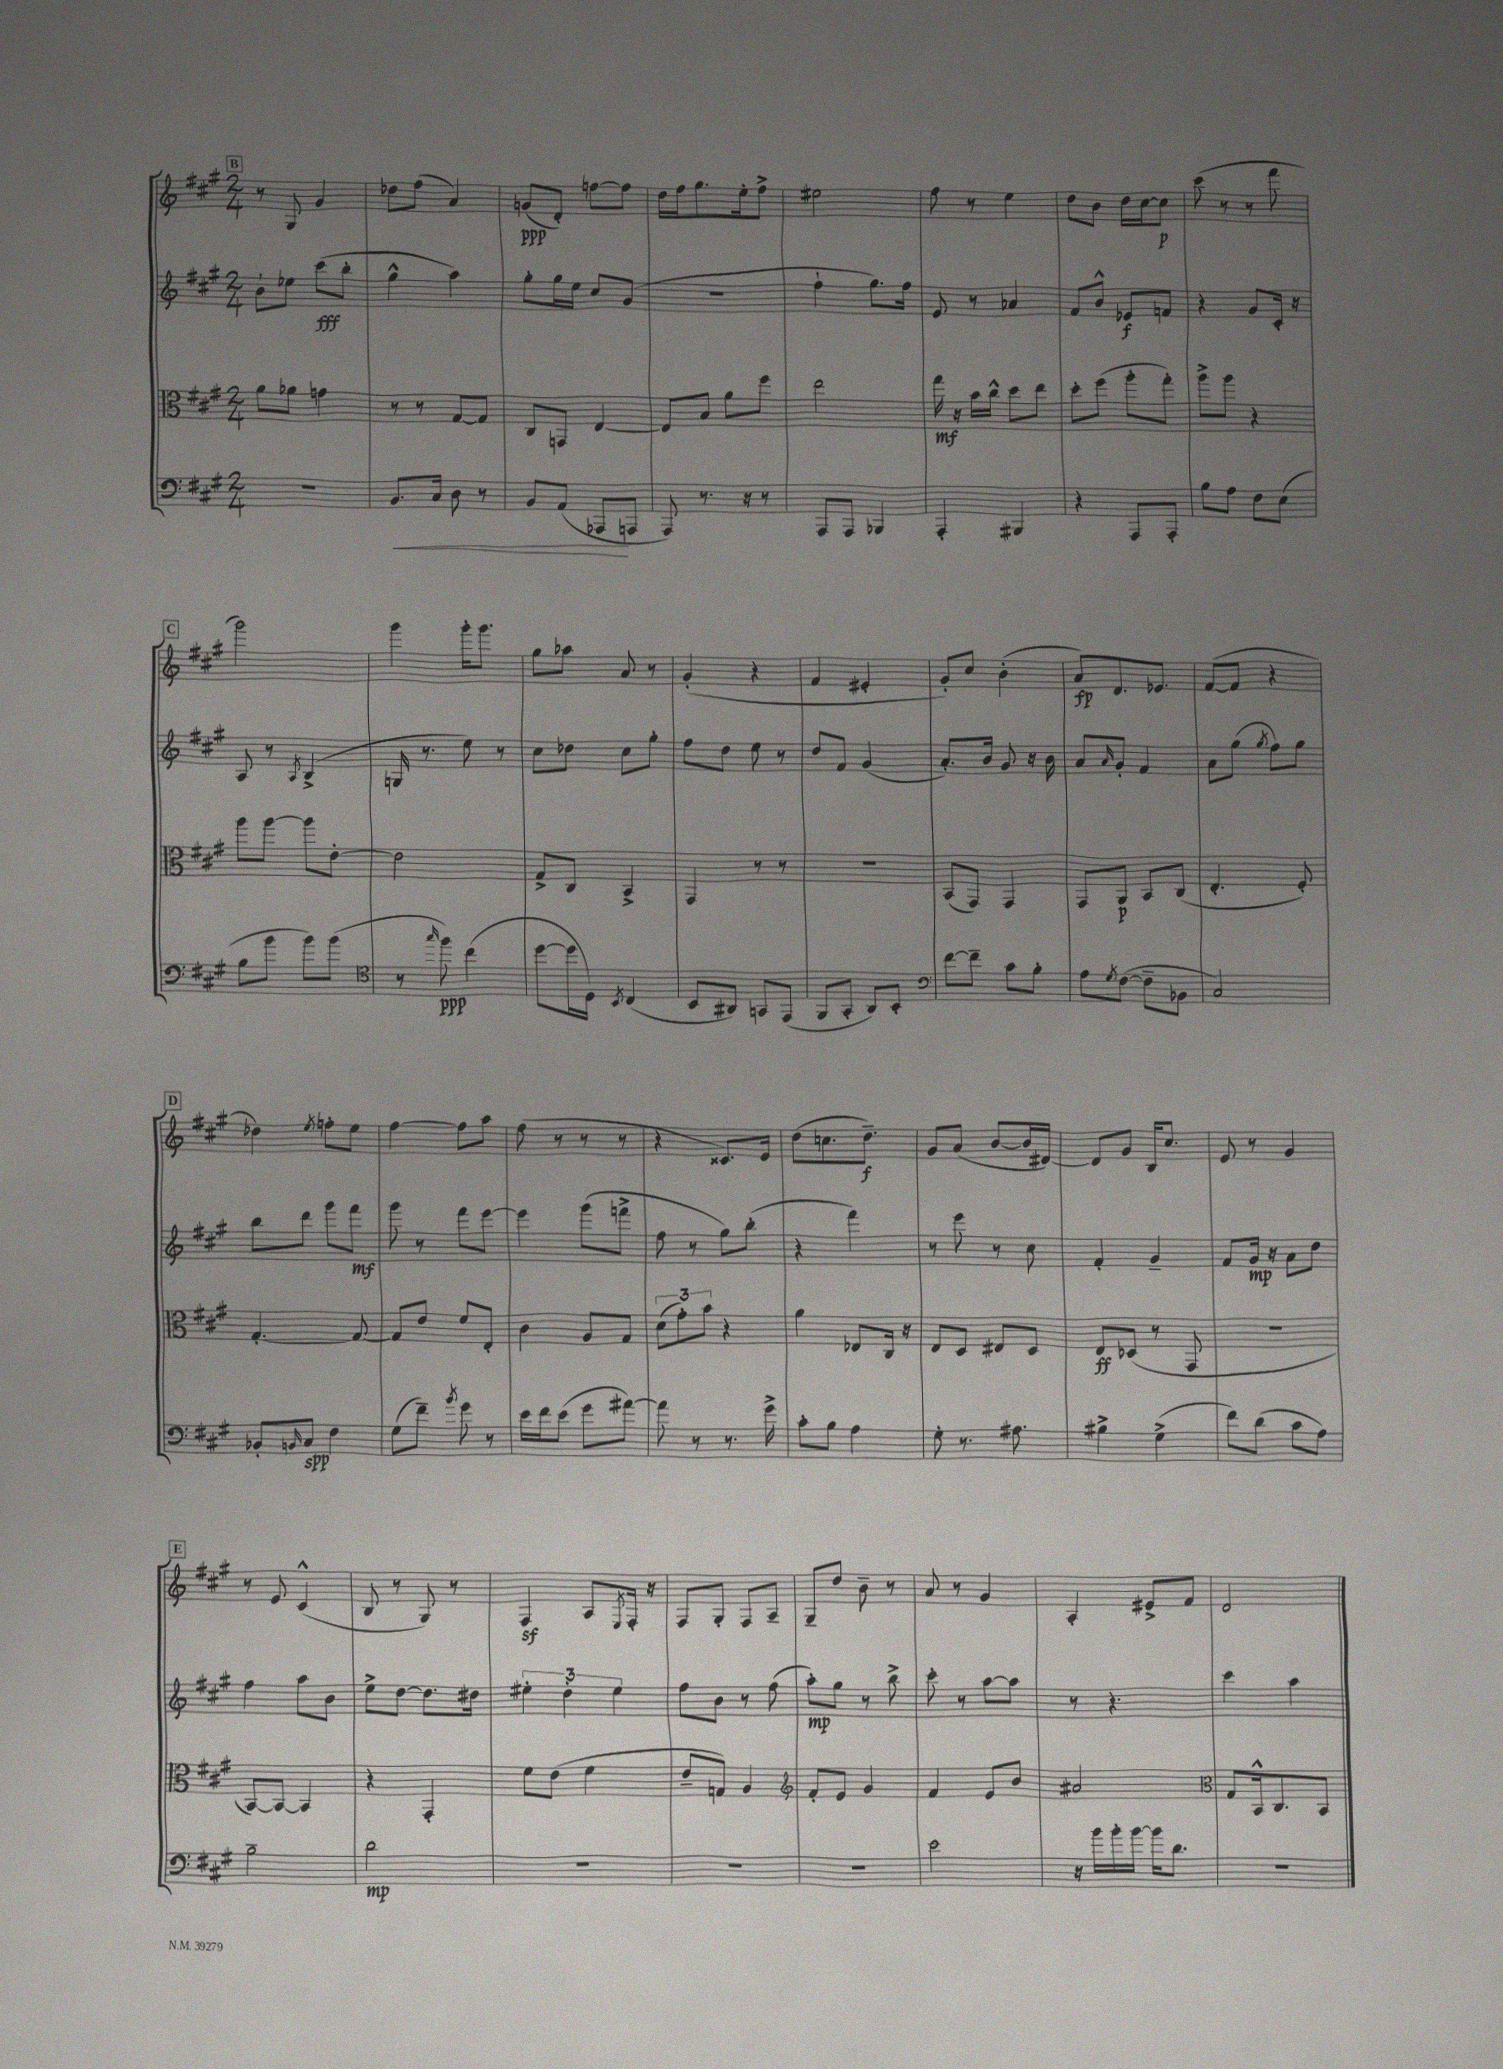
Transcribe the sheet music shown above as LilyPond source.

<<
\new StaffGroup <<
\new Staff = "s0" {
    \clef treble \key a \major \numericTimeSignature \time 2/4
    \mark \markup { \box "B" } r8 gis8 gis'4 |
    des''8 fis''8( a'4) |
    g'8\ppp( d'8-.) f''8~ f''8 |
    d''16 fis''16 gis''8. e''16-. fis''8-> |
    eis''2 |
    fis''8 r8 e''4 |
    d''8 b'8 d''16 cis''16~ cis''8\p |
    cis'''8( r8 r8 fis'''8 |
    \mark \markup { \box "C" } gis'''2) |
    gis'''4 gis'''16-. gis'''8. |
    gis''8 aes''8 a'8 r8 |
    gis'4-.( r4 |
    fis'4 eis'4-. |
    gis'8-.) cis''8 b'4-.( |
    a'8\fp) d'8. ees'8. |
    fis'8~( fis'8 r4 |
    \mark \markup { \box "D" } des''4) \acciaccatura { e''8 } f''8-. e''8 |
    fis''4~ fis''8 a''8 |
    fis''8( r8 r8 r8 |
    r4 cisis'8.) e'16 |
    d''8( c''8. d''8.--\f) |
    gis'8 a'8( b'8~ b'16 dis'16~) |
    dis'8 gis'8 b16 cis''8. |
    e'8 r8 gis'4 |
    \mark \markup { \box "E" } r8 e'8 cis'4-^( |
    b8 r8 gis8) r8 |
    fis4\sf a8 \acciaccatura { e8 } fis16-. r16 |
    fis8 gis8-. fis8 a8-- |
    gis8-- d''8 b'8-- r8 |
    a'8 r8 gis'4 |
    a4-. eis'8-> fis'8 |
    d'2 \bar "|." |
}
\new Staff = "s1" {
    \clef treble \key a \major \numericTimeSignature \time 2/4
    \mark \markup { \box "B" } b'8-! ees''8 cis'''8\fff( b''8-. |
    gis''4-^ a''4) |
    gis''8-. gis''16 e''16 cis''8 gis'8( |
    r2 |
    fis''4-! gis''8.) fis''16 |
    e'8 r8 aes'4 |
    fis'8 b'8-^ ees'8\f f'8 |
    r4 gis'8 cis'16-. r16 |
    \mark \markup { \box "C" } a8 r8 \acciaccatura { a8 } b4->( |
    g16 r8. e''8) r8 |
    cis''8 des''8 cis''8 gis''8-. |
    fis''8 d''8 e''8 r8 |
    d''8 fis'8 gis'4( |
    a'8.-.) b'16 gis'8 r16 b'16 |
    a'8 \grace { a'16 } gis'8-. fis'4 |
    a'8 gis''8( \acciaccatura { gis''8 } fis''8) gis''8 |
    \mark \markup { \box "D" } b''8 d'''8 gis'''8 fis'''8\mf |
    gis'''8 r8 fis'''8 e'''8~ |
    e'''4 gis'''8( f'''8-> |
    fis''8 r8 gis''8) b''8-.( |
    r4 fis'''4) |
    r8 e'''8 r8 cis''8 |
    fis'4-. gis'4-- |
    fis'8 gis'16\mp r16 a'8 d''8 |
    \mark \markup { \box "E" } fis''4 a''8 b'8 |
    e''8-> d''8~ d''8. dis''16 |
    \tuplet 3/2 { eis''4-. d''4-. eis''4 } |
    fis''8 b'8 r8 fis''8( |
    a''8-.\mp) gis''8 r8 b''8-> |
    cis'''8-. r8 a''8~ a''8 |
    r8 r4. |
    cis'''4 a''4 \bar "|." |
}
\new Staff = "s2" {
    \clef alto \key a \major \numericTimeSignature \time 2/4
    \mark \markup { \box "B" } a'8 aes'8 g'4 |
    r8 r8 gis8~ gis8 |
    cis8 g,8 e4~ |
    e8 b8 a'8 fis''8 |
    e''2 |
    gis''16\mf r16 b'16 cis''16-^ d''8 e''8 |
    d''8-. fis''8( a''8-. gis''8-.) |
    a''8-> a''8 r4 |
    \mark \markup { \box "C" } a''8 a''8~ a''8 e'8~-. |
    e'2 |
    gis8-> cis8 b,4-> |
    gis,4 r8 r8 |
    r2 |
    b,8( gis,8) gis,4 |
    gis,8 a,8\p b,8 cis8( |
    e4.-. fis8-.) |
    \mark \markup { \box "D" } gis4.~-. gis8~ |
    gis8 e'8 fis'8 e8-. |
    cis'4 a8 gis8 |
    \tuplet 3/2 { d'8( gis'8-.) b'8 } r4 |
    a'4 ees8 cis16 r16 |
    e8 d8 eis8 d8 |
    e8\ff des8( r8 gis,8 |
    R2 |
    \mark \markup { \box "E" } b,8~) b,8~ b,4 |
    r4 gis,4-. |
    fis'8 e'8( fis'4 |
    e'8-- g8) a4 |
    \clef treble fis'8-. e'8 gis'4 |
    fis'4 e'8 b'8 |
    ais'2 |
    \clef alto gis8 b,16-^ cis8. b,8 \bar "|." |
}
\new Staff = "s3" {
    \clef bass \key a \major \numericTimeSignature \time 2/4
    \mark \markup { \box "B" } r2 |
    b,8.\< cis16 d8 r8 |
    b,8 a,8( aes,,8\! a,,8 |
    a,,8) r8. r16 r8 |
    a,,8 a,,8 bes,,4 |
    a,,4-. bis,,4 |
    r4 a,,8 a,,8-. |
    b8 a8 fis8 e8( |
    \mark \markup { \box "C" } b8 b'8 b'8) b'8( |
    \clef tenor r8 \grace { gis''16 } fis''8\ppp) cis''4( |
    d''8~ d''16 d16) \acciaccatura { b,8 } cis4( |
    b,8 ais,8) g,8 e,8( |
    fis,8 gis,8-. a,8) b,8-. |
    \clef bass fis'8~ fis'8-- cis'8 b8-. |
    a8 \acciaccatura { gis8 } fis8~( fis8-- bes,8 |
    cis2) |
    \mark \markup { \box "D" } bes,8-. \grace { b,16 } cis8\spp fis4 |
    gis8( fis'8--) \acciaccatura { b'8 } gis'8 r8 |
    e'16 fis'16 e'8( gis'8 ais'8~) |
    ais'8 r8 r8. gis'16-> |
    cis'8-. b8 a4 |
    gis8-. r8. ais8. |
    bis4-> gis4->( |
    fis'8) d'8( cis'8 a8) |
    \mark \markup { \box "E" } b2-- |
    d'2\mp |
    R2 |
    R2 |
    R2 |
    e'2 |
    r16 b'16 b'16-. b'16~ b'16 d'8. |
    R2 \bar "|." |
}
>>
>>
